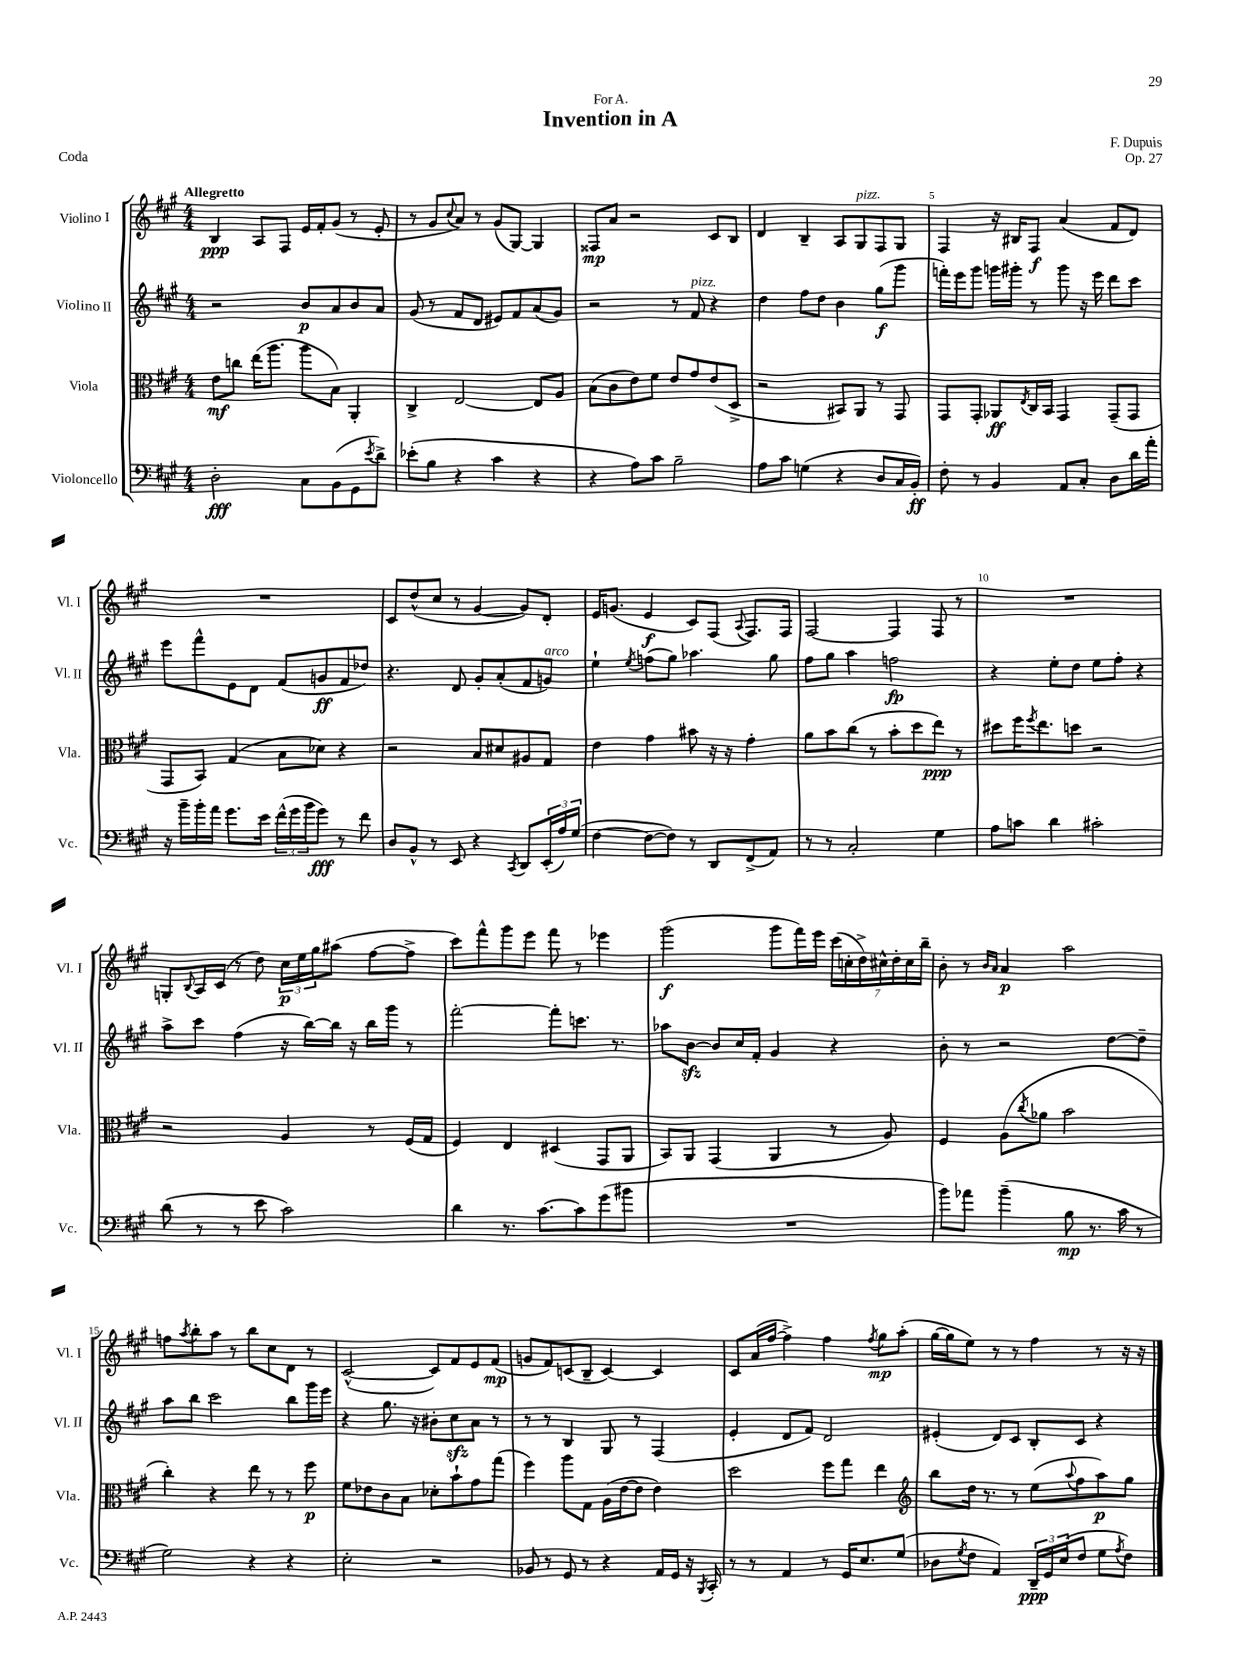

**kern	**kern	**kern	**kern
*staff4	*staff3	*staff2	*staff1
*clefF4	*clefC3	*clefG2	*clefG2
*k[f#c#g#]	*k[f#c#g#]	*k[f#c#g#]	*k[f#c#g#]
*M4/4	*M4/4	*M4/4	*M4/4
2D'	8e	2r	4B
.	8cc	.	.
.	(16ee	.	8A
.	8.aa	.	.
.	.	.	8F#
8C#	8aa	8b	16e
.	.	.	16f#'
(8BB	8B)	8a	(8g#
8GG#	4AA'	8b	8r
8qe	.	.	.
8d^)	.	8a	8e'
=	=	=	=
(8e-'	4C#^	(8g#	8r
8B	.	8r	8g#
.	.	.	8qqcc#
4r	[2E	8f#	8a)
.	.	8d	8r
4c#	.	8e#)	(8g#
.	.	8f#	[8G#)
4r	8E]	(8a	4G#]
.	8A	8g#)	.
=	=	=	=
4r	(8B	2r	8F##
.	8c#	.	8a
8A)	8e)	.	2r
8c#	8f#	.	.
2B~	8e	8r	.
.	8g#	8f#	.
.	(8e	4r	8c#
.	8D^	.	8B
=	=	=	=
8A	2r	4dd	4d
8c#	.	.	.
(4G	.	8ff#	4B~
.	.	8dd	.
4r	8BB#)	4b	8A
.	8AA	.	8G#
8D	8r	(8gg#	8F#
16C#	8GG#	8ggg#	8G#
16BB')	.	.	.
=	=	=	=
8F#'	8GG#	16fff')	4F#
.	.	16eee	.
8r	8GG#'	8ggg#	.
4BB	8AA-	16ggg	16r
.	.	16ggg#'	16B#
.	8qE	.	.
.	16C#	8r	8F#
.	16BB	.	.
8AA	4GG#	8ggg#	(4a
8C#'	.	16r	.
.	.	16eee	.
8D	(8GG#~	8ddd	8f#
16d	8GG#	8ccc#	8d)
16a'	.	.	.
=	=	=	=
16r	8GG#	8eee	1r
16b~	.	.	.
16b'	8BB)	8fff#^^	.
16a	.	.	.
8.g#	(4G#	8e	.
.	.	8d	.
16e	.	.	.
(24f#^^	8B	(8f#	.
24g#	.	.	.
24b	.	.	.
8g#)	8d-)	8g	.
8r	4r	8f#	.
8f#	.	8dd-)	.
=	=	=	=
8D	2r	4.r	8c#
8BB^^	.	.	(8dd^^
8r	.	.	8cc#
8EE	.	8d	8r
4r	8B	8g#'	[4g#
.	8d#	(8a'	.
8qCC#	.	.	.
8DD	8A#	8f#	8g#])
(24EE'	8G#	8g)	8d'
24A)	.	.	.
(24G#	.	.	.
=	=	=	=
[4F#	4e	4ee`	16e
.	.	.	(8.g
.	.	8qee	.
8F#_	4g#	(8ff	4e
8F#])	.	8gg#)	.
8r	8b#	4.aa-	8c#)
8DD	16r	.	(8F#
.	16r	.	.
.	.	.	8qqA
(8FF#^	4g#'	.	8.F#)
8AA)	.	8gg#	.
.	.	.	16F#
=	=	=	=
8r	8a	8ff#	[2F#
8r	8b	8gg#	.
2C#'	(8cc#	4aa	.
.	8r	.	.
.	8b'	2ff	4F#]
.	8dd	.	.
4G#	8ee)	.	8F#
.	8r	.	8r
=	=	=	=
8A	8dd#	4r	1r
8c	16ff#	.	.
.	8qff#	.	.
.	8.ee	.	.
4d	.	8ee'	.
.	8dd	8dd	.
2c#'	2r	8ee	.
.	.	8ff#'	.
.	.	4r	.
=	=	=	=
(8d	2r	8aa^	8G'
.	.	.	8qqB
8r	.	8ccc#	16A
.	.	.	(16c#
8r	.	(4ff#	8r
8e	.	.	8dd)
2c#)	4A	16r	24cc#
.	.	.	24ee
.	.	[16bb)	.
.	.	.	24gg#
.	.	16bb]	(8aa#
.	.	16r	.
.	8r	16bb	[8ff#
.	.	16ggg#	.
.	(16F#	8r	8ff#^]
.	16G#	.	.
=	=	=	=
4d	4F#)	[2fff#'	8ccc#)
.	.	.	8fff#^^
8.r	4E	.	8ggg#
.	.	.	8eee
[8.c#	.	.	.
.	(4D#	8fff#']	8fff#
8c#]	.	8.ccc	8r
(8g#	8GG#	.	4eee-
.	.	8.r	.
8b#	8AA	.	.
=	=	=	=
1r	8BB)	8aa-	(2ggg#
.	8AA	[8b	.
.	(4GG#	8b]	.
.	.	16cc#	.
.	.	16f#'	.
.	4AA	4g#	8ggg#
.	.	.	16fff#)
.	.	.	16eee
.	8r	4r	(28ccc#
.	.	.	28cc'
.	.	.	28dd^)
.	.	.	28cc#^^
.	8A)	.	.
.	.	.	28dd'
.	.	.	28cc#
.	.	.	28bb~
=	=	=	=
8b)	4F#	8b'	8b'
8a-	.	8r	8r
.	.	.	16qqb
.	.	.	16qqa
(4b~	(8A	2r	4a
.	8qcc#	.	.
.	8a-	.	.
8B	2b	.	2aa
8.r	.	.	.
.	.	[8dd	.
16c#	.	.	.
8r	.	8dd~]	.
=	=	=	=
2G#)	4cc#')	8aa	8ff
.	.	.	8qaa
.	.	8bb	8bb'
.	4r	2ccc#	8aa
.	.	.	8r
4r	8ee	.	8bb
.	8r	.	8cc#
4r	8r	8bb	8d
.	8ff#	16ggg#	8r
.	.	16eee	.
=	=	=	=
2E'	8f#	4r	([2c#^^
.	8e-	.	.
.	8c#	8.gg#	.
.	8B	.	.
.	.	16r	.
2r	8d-'	8b#'	8c#])
.	8b`	8cc#	8f#
.	8g#	8a	8e
.	(8gg#	8r	(8f#
=	=	=	=
8BB-	4ff#)	8r	8g
8r	.	8r	8f#)
8GG#	8aa	4B	(8c
8r	8G#	.	8B~
4r	(16A	8G#	[4c)
.	[16e	.	.
.	8e]	8r	.
16AA	4e)	(4F#	4c]
16GG#	.	.	.
16r	.	.	.
8qBBB	.	.	.
16CC#'	.	.	.
=	=	=	=
8r	2dd	4e'	8c#
8r	.	.	(16a
.	.	.	[16ff#
4AA	.	8d	4ff#^])
.	.	8f#)	.
8r	8ff#	2d	4ff#
16GG#	8gg#	.	.
8.E	.	.	.
.	.	.	8qff#
.	4ee	.	8gg#
(8G#	.	.	(8aa'
=	=	=	=
*	*clefG2	*	*
8D-	8bb	(4e#'	[16gg#
.	.	.	16gg#]
8qG#	.	.	.
8F#	16dd	.	8ee)
.	8.r	.	.
4AA)	.	8d)	8r
.	8r	8c#	8r
24DD~	(8ee	8B'	4ff#
24GG#	.	.	.
(24E	.	.	.
.	8qqaa	.	.
8F#	8ff#	8c#	.
8G#	8aa)	4r	8r
8qA	.	.	.
8F#)	8gg#	.	16r
.	.	.	16r
==	==	==	==
*-	*-	*-	*-
